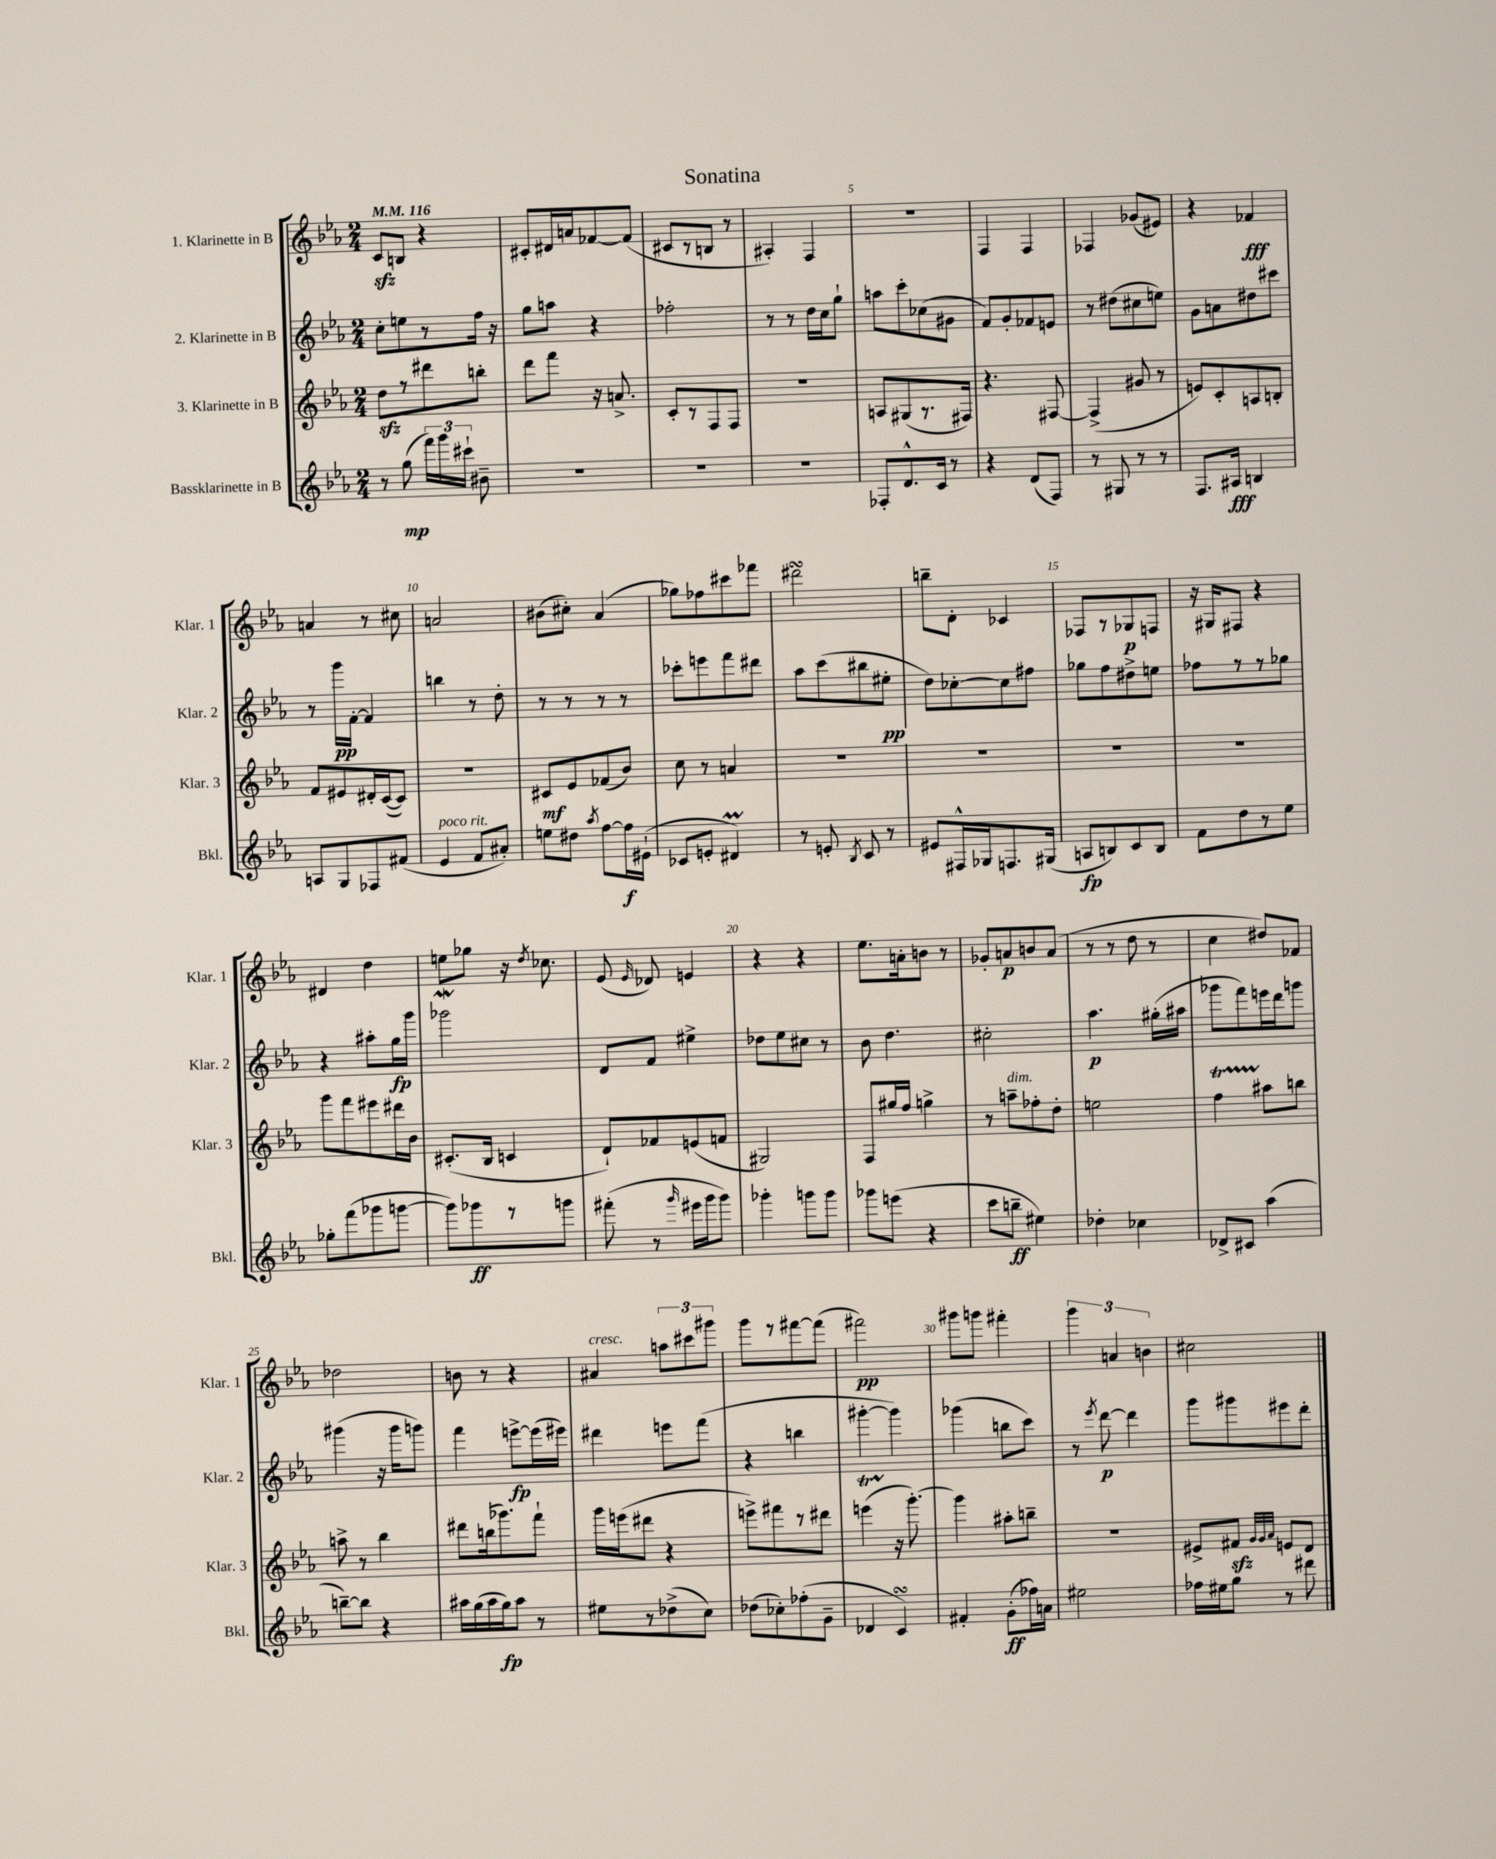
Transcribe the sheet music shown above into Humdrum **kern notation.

**kern	**kern	**kern	**kern
*staff4	*staff3	*staff2	*staff1
*clefG2	*clefG2	*clefG2	*clefG2
*k[b-e-a-]	*k[b-e-a-]	*k[b-e-a-]	*k[b-e-a-]
*M2/4	*M2/4	*M2/4	*M2/4
*MM116	*MM116	*MM116	*MM116
8r	8dd	8cc'	8c
(8gg	8r	8ee	8B
24fff)	8ddd#	8r	4r
24ggg	.	.	.
24ccc#`	.	.	.
8b#~	8bb'	16ff	.
.	.	16r	.
=	=	=	=
2r	8ddd	8gg	8c#'
.	8fff	8aa	16d#
.	.	.	16a
.	16r	4r	[8f-
.	8.a^	.	.
.	.	.	(8f-]
=	=	=	=
2r	8c'	2ff-'	8c#
.	8r	.	8r
.	8F	.	8B
.	8F	.	8r
=	=	=	=
2r	2r	8r	4A#')
.	.	8r	.
.	.	16dd	4F
.	.	16cc	.
.	.	8gg`	.
=	=	=	=
8F-'	8A	8aa	2r
8.d^^	(8G#	8ccc'	.
.	8.r	(8cc-	.
16c	.	.	.
8r	.	8g#	.
.	16F#)	.	.
=	=	=	=
4r	4.r	8f)	4F
.	.	8g'	.
(8d	.	8f-	4F
8F)	[8F#	8e	.
=	=	=	=
8r	(4F#^]	8r	4F-
8G#	.	(8dd#	.
8r	8g#	8cc#	(8g-
8r	8r	8ee)	8e#)
=	=	=	=
8.F	8e)	8g	4r
.	8c'	8a	.
16A#	.	.	.
4B	8A	8dd#	4f-
.	8B'	8ccc#	.
=	=	=	=
8A	8f	8r	4a
8G	8e#	16ggg	.
.	.	[16f'	.
8F-	16d#'	4f]	8r
.	([16c	.	.
(8f#	8c])	.	8cc#
=	=	=	=
4e-	2r	4bb	2a
8f	.	8r	.
8a#')	.	8dd'	.
=	=	=	=
8ee	8c#	8r	(8b#
8dd#	8e-	8r	8cc#')
8qaa-	.	.	.
[8ff	(8f-	8r	(4a-
16ff]	8b-)	8r	.
(16e#`	.	.	.
=	=	=	=
8c-	8cc	8ccc-'	8gg-)
8e'	8r	8eee	8ff-
4d#)	4a	8fff	8ccc#
.	.	8ddd#	8fff-
=	=	=	=
8r	2r	8aa-	2ddd#
8e'	.	(8ccc	.
8qB-	.	.	.
8c	.	8bb#	.
8r	.	8ee#'	.
=	=	=	=
8e#	2r	8dd)	8bb~
16F#^^	.	[8cc-'	8d'
16G-	.	.	.
8.F	.	8cc-]	4c-
.	.	8ff#	.
(16G#	.	.	.
=	=	=	=
8A	2r	8gg-	8F-
8B)	.	8ff	8r
8c	.	8dd#^	8G-
8B	.	8ee	8F
=	=	=	=
8f	2r	8ff-	16r
.	.	.	16G#
8dd	.	8r	8F#
8r	.	8r	4r
8ee-	.	8gg-	.
=	=	=	=
8gg-'	8ggg	4r	4d#
(8fff	8fff	.	.
8ggg-	8eee#	8aa#'	4dd
[8ggg	16ddd#	16gg	.
.	16b-	16ggg	.
=	=	=	=
8ggg])	(8.c#'	2ggg-	8ee
8ggg-	.	.	8gg-
.	16B-	.	.
8r	4c	.	16r
.	.	.	8qdd
.	.	.	8.cc-
8ggg	.	.	.
=	=	=	=
(8fff#'	8d`)	8d	(8e-
.	.	.	16qqe-
8r	8f-	8f	8d-)
16qqggg	.	.	.
16eee#	(8e	4ee#^	4e
16ggg	.	.	.
8ggg)	8f	.	.
=	=	=	=
4ggg-'	2G#)	8dd-	4r
.	.	8ee-	.
8ggg	.	8cc#	4r
8ggg	.	8r	.
=	=	=	=
8ggg-	8F	8b-	8.ee-
(8eee	16gg#	4.dd	.
.	16ff	.	16a'
4r	4gg^	.	8b
.	.	.	8r
=	=	=	=
8ccc	8r	2cc#'	8g-'
8bb~	8aa~	.	8a
4ee#)	8ff-'	.	8b
.	8dd'	.	(8a
=	=	=	=
4dd-'	2ee	4.aa-	8r
.	.	.	8r
4cc-	.	.	8dd
.	.	(16gg#'	8r
.	.	16aa#	.
=	=	=	=
8d-^	4ff	8ggg-	4cc
8c#	.	8fff)	.
(4aa-	8aa#	16eee	8dd#)
.	.	16ddd	.
.	8bb	8ggg	8f-
=	=	=	=
[8bb~)	8aa^	(4ggg#	2dd-
8bb]	8r	.	.
4r	4bb-	16r	.
.	.	16ggg#	.
.	.	8ggg)	.
=	=	=	=
16aa#	8ddd#	4fff	8b
(16gg	.	.	.
16aa#	(16bb	.	8r
16gg)	8.ggg-)	.	.
8aa#	.	[8eee^	4r
8r	8fff`	(16eee]	.
.	.	16eee#)	.
=	=	=	=
8ee#	16ggg	4ddd#	4a#
.	(16eee	.	.
8r	8ddd#	.	.
(8dd-^	4r	8eee	12aa
.	.	.	12ccc#
8cc)	.	(8fff	.
.	.	.	12ggg#
=	=	=	=
(8dd-	8eee^)	4r	8ggg
8cc-')	8fff#	.	8r
(8ff-'	8r	4bb	[8fff#
8g~	8ddd#	.	(8fff#]
=	=	=	=
4d-	(4eee	[4ggg#'	2fff#)
4c)	16r	4ggg#])	.
.	[8.ggg')	.	.
=	=	=	=
4f#'	4ggg]	(4ggg-	8ggg#
.	.	.	8ggg
(8g'	8aa#'	8bb	4fff#'
16ff-)	8bb~	8ccc)	.
16a	.	.	.
=	=	=	=
2ee#	2r	8r	6ggg
.	.	8qeee-	.
.	.	[8ddd	.
.	.	.	6a
.	.	4ddd]	.
.	.	.	6b
=	=	=	=
16ff-	8e#^	8ggg	2cc#
16ee#	.	.	.
8gg	8f#	8ggg#	.
.	32qqg	.	.
.	32qqg	.	.
.	32qqa-	.	.
8r	8e	8eee#	.
8ddd#	8d	8ddd'	.
==	==	==	==
*-	*-	*-	*-
